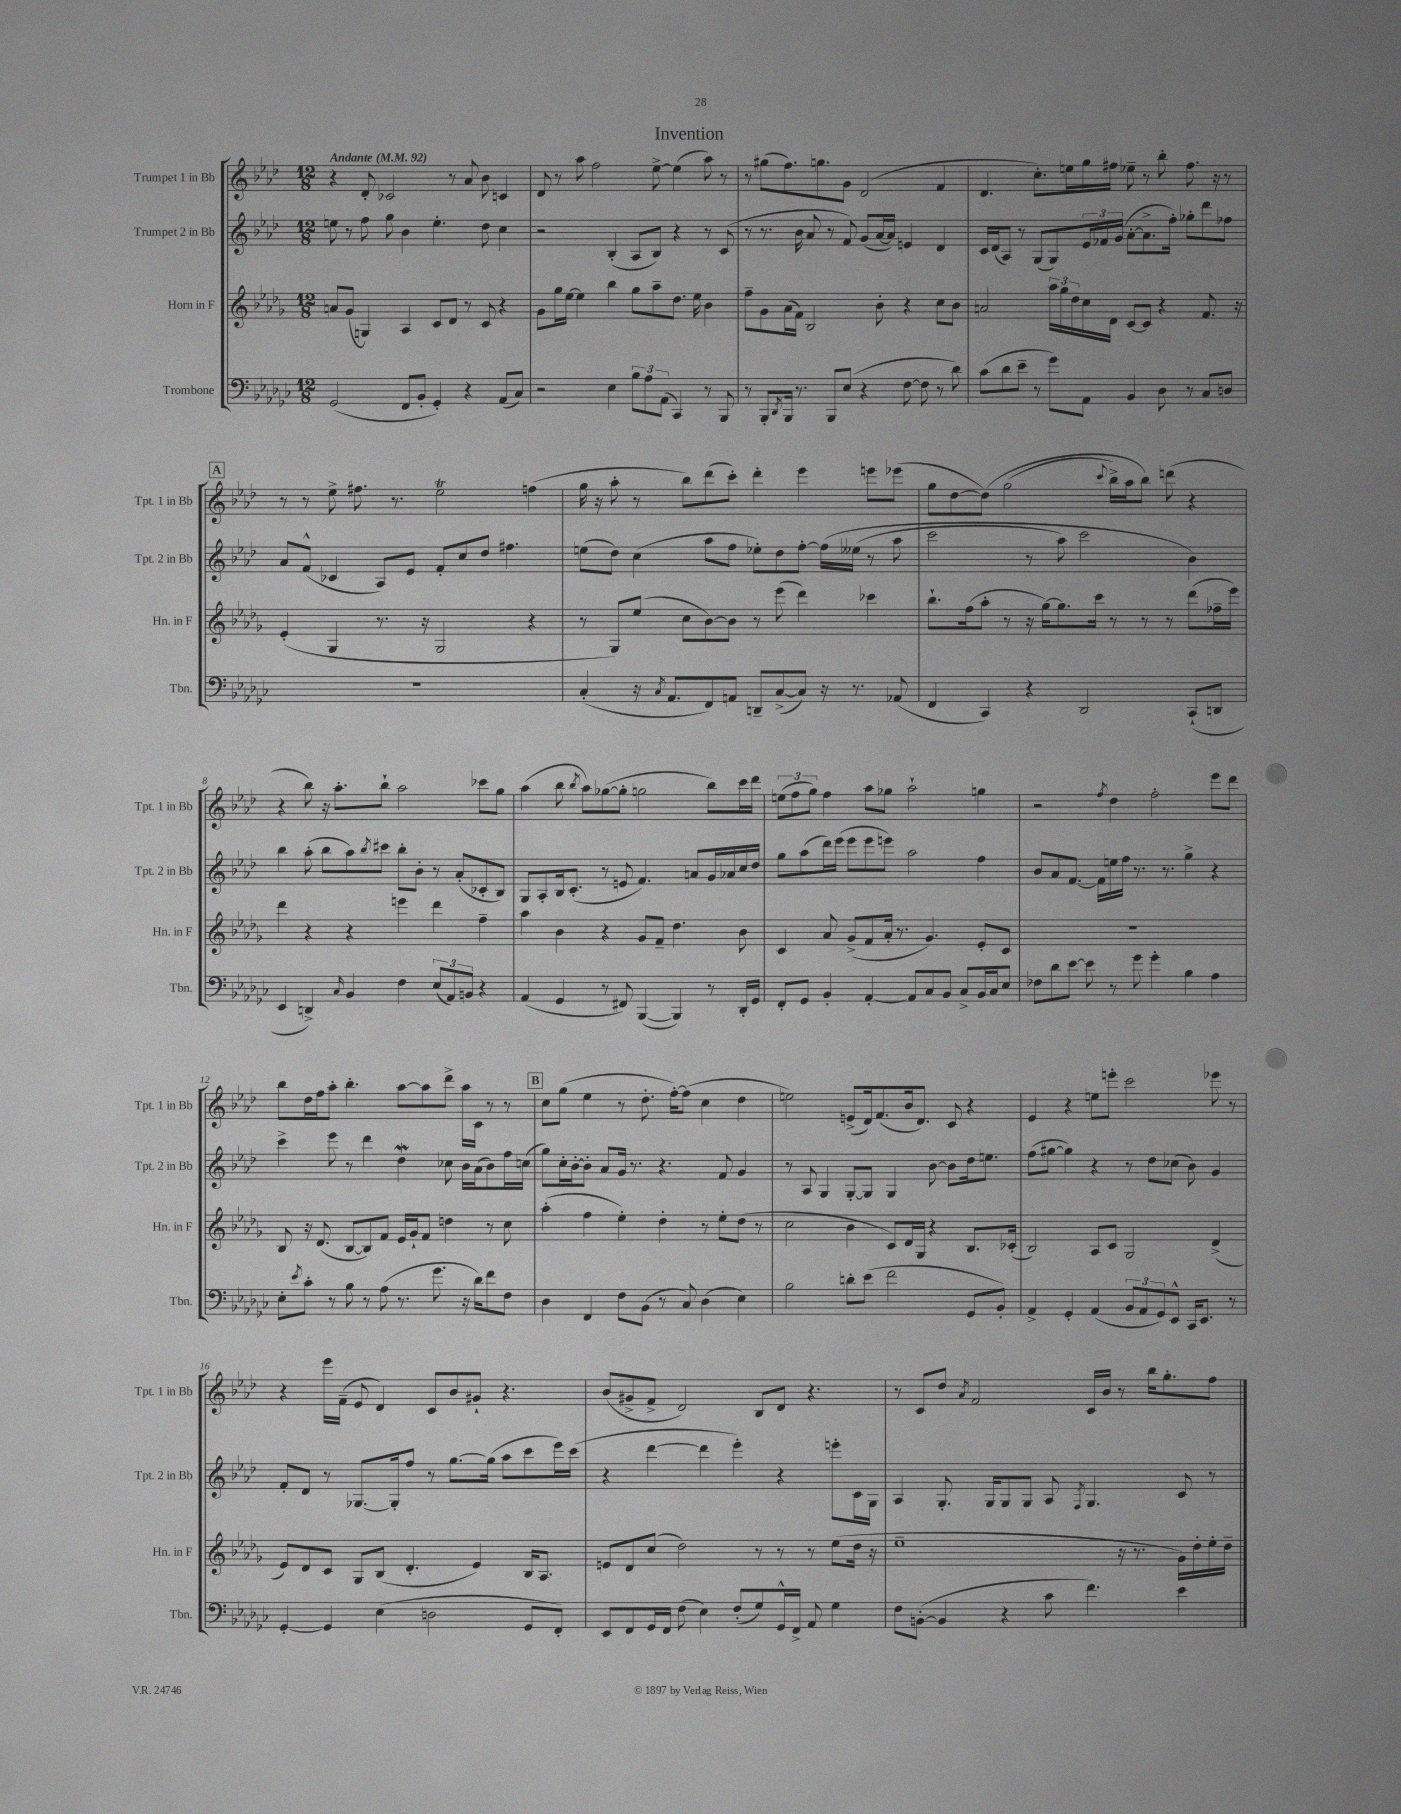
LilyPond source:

\header { title = "Invention" }
<<
\new StaffGroup <<
\new Staff = "s0" \with { instrumentName = "Trumpet 1 in Bb" shortInstrumentName = "Tpt. 1 in Bb" } {
    \clef treble \key aes \major \numericTimeSignature \time 12/8 \tempo "Andante" 4 = 92
    r4 des'8-. ces'2 r8 aes'8 bes'8 c'4 |
    des'8 r8 aes''8 f''2 ees''8~-> ees''4( aes''8) r8 |
    r8 gis''8( f''8.) g''8. g'8 des'2( f'4 |
    des'4. c''8.-.) e''16 g''16 fis''16 ees''8-- r8 bes''8-. fis''8. r16 r8 |
    \mark \markup { \box "A" } r8 r8 ees''8-> fis''8. r8. ees''2\trill f''4( |
    g''16 r16 aes''8-. r8 bes''8) des'''8( c'''8-.) des'''4-. ees'''4 e'''8 ees'''8( |
    g''8 des''8~ des''8)\( g''2( \appoggiatura { c'''8 } bes''16->) aes''16 bes''8\) d'''8( r4 |
    r4 bes''8) r16 aes''8.-. bes''8-! aes''2 ces'''8 g''8 |
    aes''4( bes''8 \acciaccatura { bes''8 } aes''8) ges''8~( ges''8-. g''2 bes''8) c'''16 des'''16 |
    \tuplet 3/2 { e''8( f''8 g''8) } f''4 aes''8 ges''8 aes''2-! g''4 |
    r2 \acciaccatura { f''8 } des''4 f''2-. ees'''8 des'''8 |
    bes''8 des''16 f''16 aes''8-. bes''4.-. aes''8~ aes''8 des'''8-> aes''16 c'16 r8 r8 |
    \mark \markup { \box "B" } c''8 g''8( ees''4 r8 des''8.-. f''16~-.) f''8( c''4 des''4 |
    e''2) e'8->( des'16) f'8.( bes'16 des'8.) c'8 r4 |
    ees'4 r4 e''8 e'''8-. c'''2 ees'''8 r8 |
    r4 ees'''16 f'16--( ees'8 des'4) c'8 bes'8 gis'8-! r4. |
    bes'8( gis'8-> f'8-> des'2) bes8 des'8 r4. |
    r8 c'8 des''8 \acciaccatura { aes'8 } f'2 c'16 bes'16 r8 bes''16 g''8.-. f''8 \bar "|." |
}
\new Staff = "s1" \with { instrumentName = "Trumpet 2 in Bb" shortInstrumentName = "Tpt. 2 in Bb" } {
    \clef treble \key aes \major \numericTimeSignature \time 12/8
    e''8 r8 f''8 g''8 bes'4 e''4.-. des''8 c''4 |
    r2 bes4-.( aes8 bes8) r4 r8 c'8( |
    r8 r8. bes'16 aes'8 r8 f'8) g'8( aes'16~ aes'16) e'4 des'4 |
    c'16 des'16( aes8) r8 g8( g8) \tuplet 3/2 { ees'16 fes'16 g'16( } aes'8~-. aes'8.-> f''16-.) ges''8-. des'''8 fes''8 |
    \mark \markup { \box "A" } aes'8 f'8-^( ces'4 aes8) ees'8 f'8-. c''8 des''8 fis''4. |
    e''8( des''8) c''4( aes''8 f''8 ees''8-.) des''8 f''8~-. f''16\( eeses''16( r8 aes''8 |
    c'''2 r8 aes''8) c'''2 bes'4\) |
    bes''4 aes''8-.( bes''8 aes''8) \acciaccatura { bes''8 } cis'''8 bes''8-. bes'8-. r8 aes'8-.( ces'8-. bes8) |
    g8 aes8-. bes16 c'8.-.( r8 e'8 f'4.) a'8 g'16 aes'16 c''16 des''16 |
    g''8 aes''8( des'''16) ees'''16( ees'''8 ees'''8 e'''8) aes''2 f''4 |
    bes'8 aes'8 f'8.~ f'16 e''16 f''16 r8. r8. g''4-> r4 |
    c'''4-> ees'''8 r8 des'''4 des''4\mordent ces''8 bes'16 aes'16( bes'8) f''16 c''16( |
    \mark \markup { \box "B" } g''8) c''16-. bes'16~-. bes'8-. aes'8 g'16 r8. r4. f'8 g'4 |
    r8 aes8 g4 g8~-. g8 g4 bes'8~ bes'8 des''16 e''8. |
    f''8( gis''8~ gis''4) r4 r8 des''8 ces''8( bes'8) g'4 |
    f'8-. des'8 r8 ges8.~ ges16-. f''8 r8 g''8.~ g''16( aes''8 c'''8 ees'''16) c'''16( |
    r4 des'''4~ des'''4 ees'''4-.) r4 e'''8-. c'16 g16 |
    aes4 g8.-. g16 g8 g8 aes8 \acciaccatura { f8 } g4. c'8 r8 \bar "|." |
}
\new Staff = "s2" \with { instrumentName = "Horn in F" shortInstrumentName = "Hn. in F" } {
    \clef treble \key des \major \numericTimeSignature \time 12/8
    a'8 ges'8( g4) aes4 c'8 des'8 r8 c'8 r4 |
    ges'8 ges''16 ees''16~ ees''4 bes''4 ges''8 aes''8-- des''8. ees''16 bes'4 |
    f''8-- ges'8 aes'16( f'16) bes2 bes'8-. r4 c''8 bes'8 |
    a'2 \tuplet 3/2 { aes''16 ges''16 des''16 } c''16 des'16 c'8~ c'8 r4 f'8. r16 |
    \mark \markup { \box "A" } ees'4-.( ges4 r8. r16 ges2 r4 |
    r8 ges8) ees''8( c''8 bes'8~) bes'8 r8 ees'''8( des'''4) ces'''4 |
    bes''8.-! f''16( aes''8-. r8 r16 ges''16~) ges''8. c'''16 r8 r8 r8 des'''8( fes''16-- ees'''16) |
    des'''4 r4 r4 e'''4 des'''4 f''4-- |
    aes''4 bes'4 r4 ges'8 f'8-- des''4. bes'8 |
    c'4 aes'8 ges'8->( f'8 aes'16-. r8. ges'4.) ees'8-. c'8 |
    R1. |
    bes8 r16 des'8.( bes8~ bes8) f'8 ees'16 ges'16-! f'8 d''4 r8 c''8 |
    \mark \markup { \box "B" } aes''4-.( f''4 ees''4-.) des''4-. r8 ees''8-. des''8( r8 |
    c''2 bes'4 c'8) des'16 ges16 r4 bes8. ces'16-.( |
    bes2) aes8 c'8 ges2 des'4->( |
    ees'8) des'8 c'8 ges8 bes8( des'4.-. ees'4) bes16 aes8. |
    e'8 des'8 c''8( des''2) r8 r8 r8 ees''8( des''16 r16 |
    ees''1-- r16 r8. ges'16) des''16-. ees''16-. des''16-- \bar "|." |
}
\new Staff = "s3" \with { instrumentName = "Trombone" shortInstrumentName = "Tbn." } {
    \clef bass \key ges \major \numericTimeSignature \time 12/8
    ges,2( f,8 bes,8-. ges,4-.) r4 aes,8( ces8) |
    r2 ees4 \tuplet 3/2 { bes8 aes8 aes,8( } ces,4) r8 bes,,8 |
    r8 bes,,8-. \acciaccatura { des,8 } bes,,16 r8. bes,,8 ees8( r4 f8~ f8 r8 des'8) |
    ces'8( des'8 ees'8-- r8 ges'8) aes,8 bes,4 des8 r8 ces8 d8 |
    \mark \markup { \box "A" } R1. |
    ces4-.( r16 \acciaccatura { ces8 } aes,8. f,8) a,8 d,8-- ces8~->( ces8) r16 r8. aes,8( |
    f,4 ces,4) r4 des,2 ces,8-!( d,8 |
    ees,4 d,4->) \grace { ces16 } bes,4 f4 \tuplet 3/2 { ees8( aes,8) b,8 } r4 |
    aes,4( ges,4 r8 fis,8) bes,,4~( bes,,4) r8 des,16-. ges,16 |
    f,8-. ges,8 bes,4-. aes,4~-. aes,8 ces8 bes,8 ces8-> bes,16 ces16 ees8 |
    fes8 des'8 ees'8~ ees'8 r8 ges'8 ges'4-. bes4 aes4 |
    ees8-. \acciaccatura { ees'8 } ces'8-. r8 bes8 r8 aes8( r8. ges'8. r16 des'16) f'8 f8 |
    \mark \markup { \box "B" } des4 f,4 f8 bes,8( r8 ces8) des4( ees4) |
    bes2 d'8-. ees'8( f'2 ges,8 bes,8-.) |
    aes,4-> ges,4-. aes,4( \tuplet 3/2 { bes,8 aes,8 ges,8) } ees,8-^ ces,16 ees,8. r8 |
    ges,4~-. ges,4 ees4( d2 ges,8 f,8-.) |
    ees,8 f,8 ges,16 f,16 f8( ees4) f8-.( ges8) ges,16-^ f,16-> aes,8 ges4 |
    f8 b,8~-.( b,4 r4 ces'8 f'4.) ees'4 \bar "|." |
}
>>
>>
